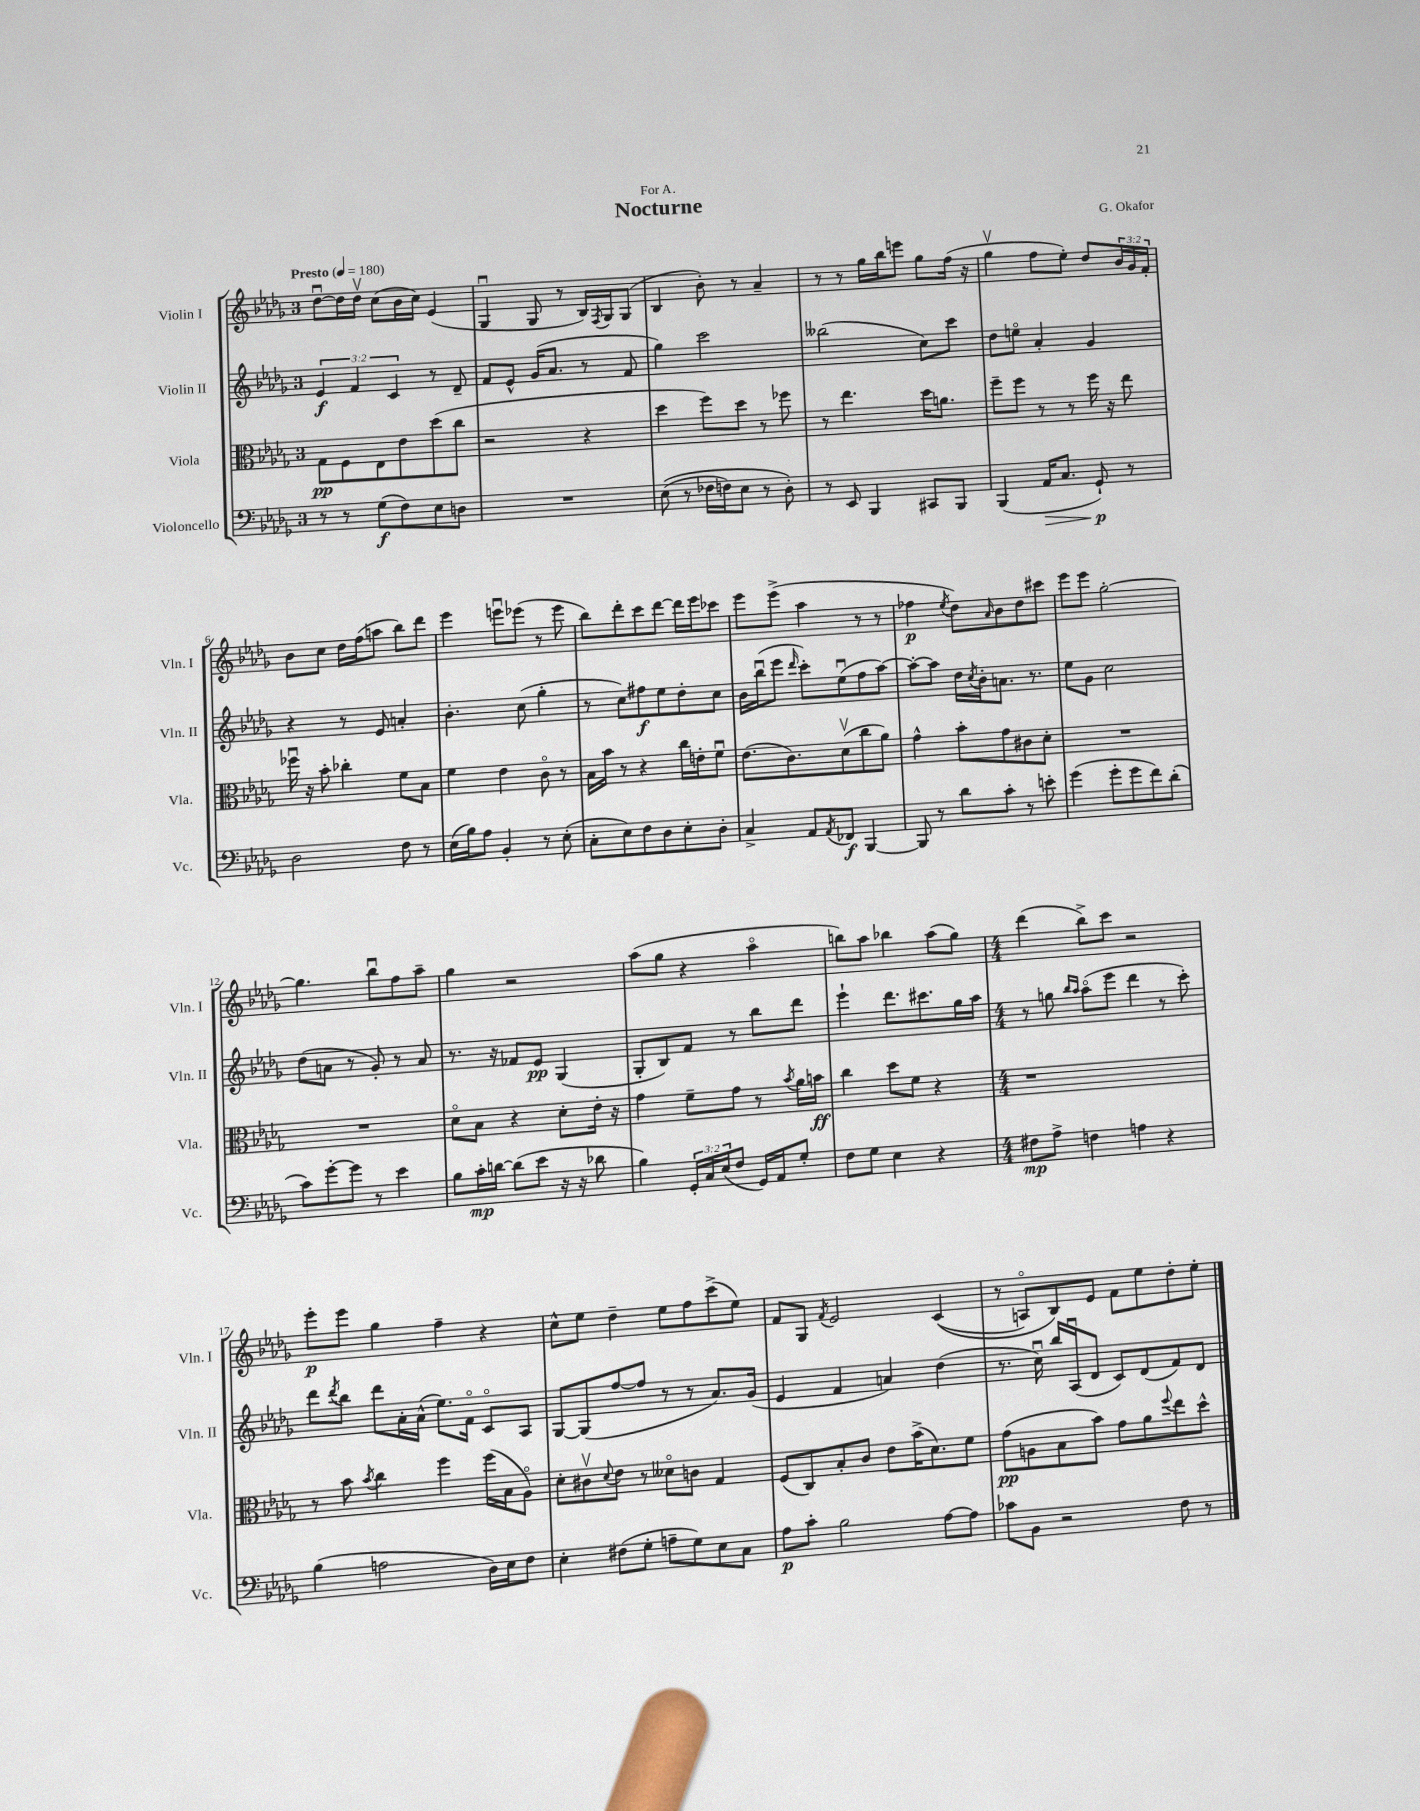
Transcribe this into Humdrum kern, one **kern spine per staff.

**kern	**kern	**kern	**kern
*staff4	*staff3	*staff2	*staff1
*clefF4	*clefC3	*clefG2	*clefG2
*k[b-e-a-d-g-]	*k[b-e-a-d-g-]	*k[b-e-a-d-g-]	*k[b-e-a-d-g-]
*M3/4	*M3/4	*M3/4	*M3/4
*MM180	*MM180	*MM180	*MM180
8r	8G-\L	6e-/	[8dd-u\L
8r	8F\	.	16dd-\]L
.	.	6f/	.
.	.	.	16dd-v\JJ
(8G-\L	8E-\	.	(8cc\L
.	.	6c/	.
8F\)	8e-\	.	16b-\L
.	.	.	16cc\JJ)
8E-\	(8dd-\	8r	(4e-/
8D\J	8cc\J	8d-~/	.
=	=	=	=
2.r	2r	8f/L	4G-u/
.	.	8e-^^/J	.
.	.	(16g-/LK	8G-/
.	.	8.a-/J	.
.	.	.	8r
.	4r	8r	16B-/LL)
.	.	.	8qF/
.	.	.	16G-/J
.	.	8f/	(8G-/J
=	=	=	=
&((8E-\	4dd-\	4gg-\)	4B-/
8r	.	.	.
16F-\LL	8ff\L)	2ccc\	8b-'\)
16F\J)	.	.	.
8E-\J	8dd-\J	.	8r
8r	8r	.	4a-~/
8D-'\&)	8ff-\	.	.
=	=	=	=
8r	8r	(2bb--\	8r
8EE-/	4.ee-\	.	8r
4BBB-/	.	.	16gg-\LL
.	.	.	16bb-\J
.	.	.	8eee\J
8CC#/L	16dd-\LK	8cc\L)	8gg-\L
.	8.a\J	.	.
8BBB-/J	.	8ccc\J	(16ff\Jk
.	.	.	16r
=	=	=	=
(4BBB-/	8ff~\L	8dd-\L	4gg-v\
.	8ff\J	8eeo\J	.
16AA-/LK	8r	4a-'/	8ff\L
8.C/J	.	.	.
.	8r	.	8ee-'\J)
8GG-`/)	16ff\	4g-/	8dd-/L
.	16r	.	.
8r	8ee-\	.	24b-/L
.	.	.	24g-/
.	.	.	24f'/JJ
=	=	=	=
2D-\	16ff-u\	4r	8b-\L
.	16r	.	.
.	8b-'\	.	8cc\J
.	4cc-'\	8r	16dd-\LL
.	.	.	(16ff\J
.	.	8e-/	8aa\J
8F\	8f\L	4a'/	8bb-\L)
8r	8B-\J	.	8ddd-\J
=	=	=	=
(16E-\LL	4f\	4.b-'\	4eee-\
16B-\J)	.	.	.
8A-\J	.	.	.
4BB-'/	4e-\	.	8eeeu\L
.	.	(8cc\	(8eee-\J
8r	8co\	4gg-'\	8r
(8E-'\	8r	.	8eee-\
=	=	=	=
8C'\L	16B-\LL	8r	8bb-\L)
.	16b-\JJ	.	.
8E-\)	8r	8cc\L)	8ddd-'\
8F\	4r	8ff#\	8ccc\
8D-\	.	8ee-\	[8ddd-\J
8E-'\	16cc\LL	8dd-'\	16ddd-\]LL
.	16e'\J	.	16eee-\J
8D-'\J	8fu\J	8cc\J	8ccc-\J
=	=	=	=
4C^/	(8.e-\L	16b-\LL	8eee-\L
.	.	(16bb-u\J	.
.	.	8eee-\J	(8eee-^\J
.	8.c\)	.	.
.	.	16qqddd-/	.
8AA-/L	.	8ccc'\L)	4aa-\
8qAA-/	.	.	.
8FF-/J	(8d-v\	(8ee-u\	.
[4BBB-/	8cc\	8ff\	8r
.	8a-\J)	[8aa-\J)	8r
=	=	=	=
8BBB-/]	4g-^^\	8aa-'\_L	4ff-\
8r	.	8aa-\]J	.
.	.	.	8qee-/
8d-\L	8b-'\L	16dd-\LL	8dd-\L)
.	.	8qcc/	.
.	.	16b-'\J	.
.	.	.	16qqa-/
8c'\J	8g-\	8.a\J	8b-\
8r	8c#\	.	8dd-\
.	.	8.r	.
8e'\	8d-'\J	.	8ccc#\J
=	=	=	=
(4g-\	2.r	8ee-\L	8eee-\L
.	.	8g-\J	8eee-\J
8g-'\L	.	2cc\	[2gg-'\
8g-\	.	.	.
8f\)	.	.	.
(8d-'\J	.	.	.
=	=	=	=
8c\L)	2.r	(8dd-\L	4.gg-\]
[8g-'\	.	8a\J	.
8g-\]J	.	8r	.
8r	.	8g-'/)	8bb-u\L
4e-\	.	8r	8ff\
.	.	8a/	8aa-~\J
=	=	=	=
8B-\L	8d-o\L	8.r	4gg-\
16c'\L	8B-\J	.	.
[16d\JJ	.	16r	.
(8d\]L	4r	8f-/L	2r
8e-\J	.	8e-/J	.
16r	8d-'\L	(4G-/	.
16r	.	.	.
8d-\	16e-'\Jk	.	.
.	16r	.	.
=	=	=	=
4B-\)	4g-\	8G-'/L	(8aa-\L
.	.	8B-/)	8gg-\J
24GG-'/LL	8f~\L	8f/J	4r
24C/	.	.	.
(24E-/J	.	.	.
8F/J	8g-\J	8r	.
16GG-/LL)	8r	8bb-\L	4aa-o\
16AA-/J	.	.	.
.	8qb-/	.	.
8G-'/J	16a-\LL	8ddd-\J	.
.	16b\JJ	.	.
=	=	=	=
8F\L	4cc\	4eee-`\	8bb\L)
8G-\J	.	.	8aa-\J
4E-\	8dd-\L	8.ddd-\L	4bb-\
.	8f\J	.	.
.	.	8.ccc#\	.
4r	4r	.	(8aa-\L
.	.	16gg-\L	8gg-\J)
.	.	16aa-\JJ	.
=	=	=	=
*M4/4	*M4/4	*M4/4	*M4/4
8F#\L	1r	8r	(4ddd-\
8A-^\J	.	8gg\	.
.	.	16qqbb-/LL	.
.	.	16qqaa-/JJ	.
4F\	.	(8aa-o\L	8bb-^\L)
.	.	8eee-\J	8ccc\J
4A\	.	4ddd-\	2r
4r	.	8r	.
.	.	8ccc'\)	.
=	=	=	=
(4B-\	8r	8ddd-\L	8eee-'\L
.	.	8qddd-/	.
.	8b-\	8bb-\J	8eee-\J
.	8qb-/	.	.
2A\	4cc\	8ddd-\L	4gg-\
.	.	16a-'\L	.
.	.	(16a-^^\JJ	.
.	4ff\	8.ee-\L)	4ff~\
.	.	16fo\Jk	.
16D-\LL)	(16ff\LL	8co/L	4r
16E-\J	16B-\J	.	.
8F\J	8A-o\J)	8A-/J	.
=	=	=	=
4E-'\	8d-'\L	[8G-/L	8cc^^\L
.	8c#v\	(8G-/]	8ee-\J
.	8qqd-/	.	.
(8F#\L	8e-\J	[8ff/	4dd-~\
8G-'\J	8r	8ff/]J	.
8A~\L	8d--o\L	8r	8ee-\L
8G-\)	8c\J	8r	8ff\
8E-\	4G-/	8.a-/L)	(8ccc^\
8C\J	.	.	8ee-\J)
.	.	(16g-/Jk	.
=	=	=	=
8A-\L	(8F/L	4e-/	8f/L
8c'\J	8C/)	.	8G-/J
.	.	.	8qf/
2B-\	8B-'/	4f/	2e-/
.	8c/J	.	.
.	8e-\L	4a/)	.
.	(16b-^\K	.	.
.	8.d-\)	.	.
[8A-\L	.	(4dd-\	&((4c/
8A-\]J	8f\J	.	.
=	=	=	=
8c-\L	(8g-\L	8.r	8r
8BB-\J	8A\	.	8Ao/L)
.	.	16ccu\)	.
2r	8B-\	16bb-/LL	8B-/&)
.	.	(16A-u/J	.
.	8b-\J)	8d-/J	8e-/J
.	8g-\L	8c/L)	8f\L
.	8a-\	(8d-/	8ee-\
.	8qqff/	.	.
8F\	8ee-\	8f/)	8dd-'\
8r	8dd-^^\J	8d-/J	8ee-'\J
==	==	==	==
*-	*-	*-	*-
